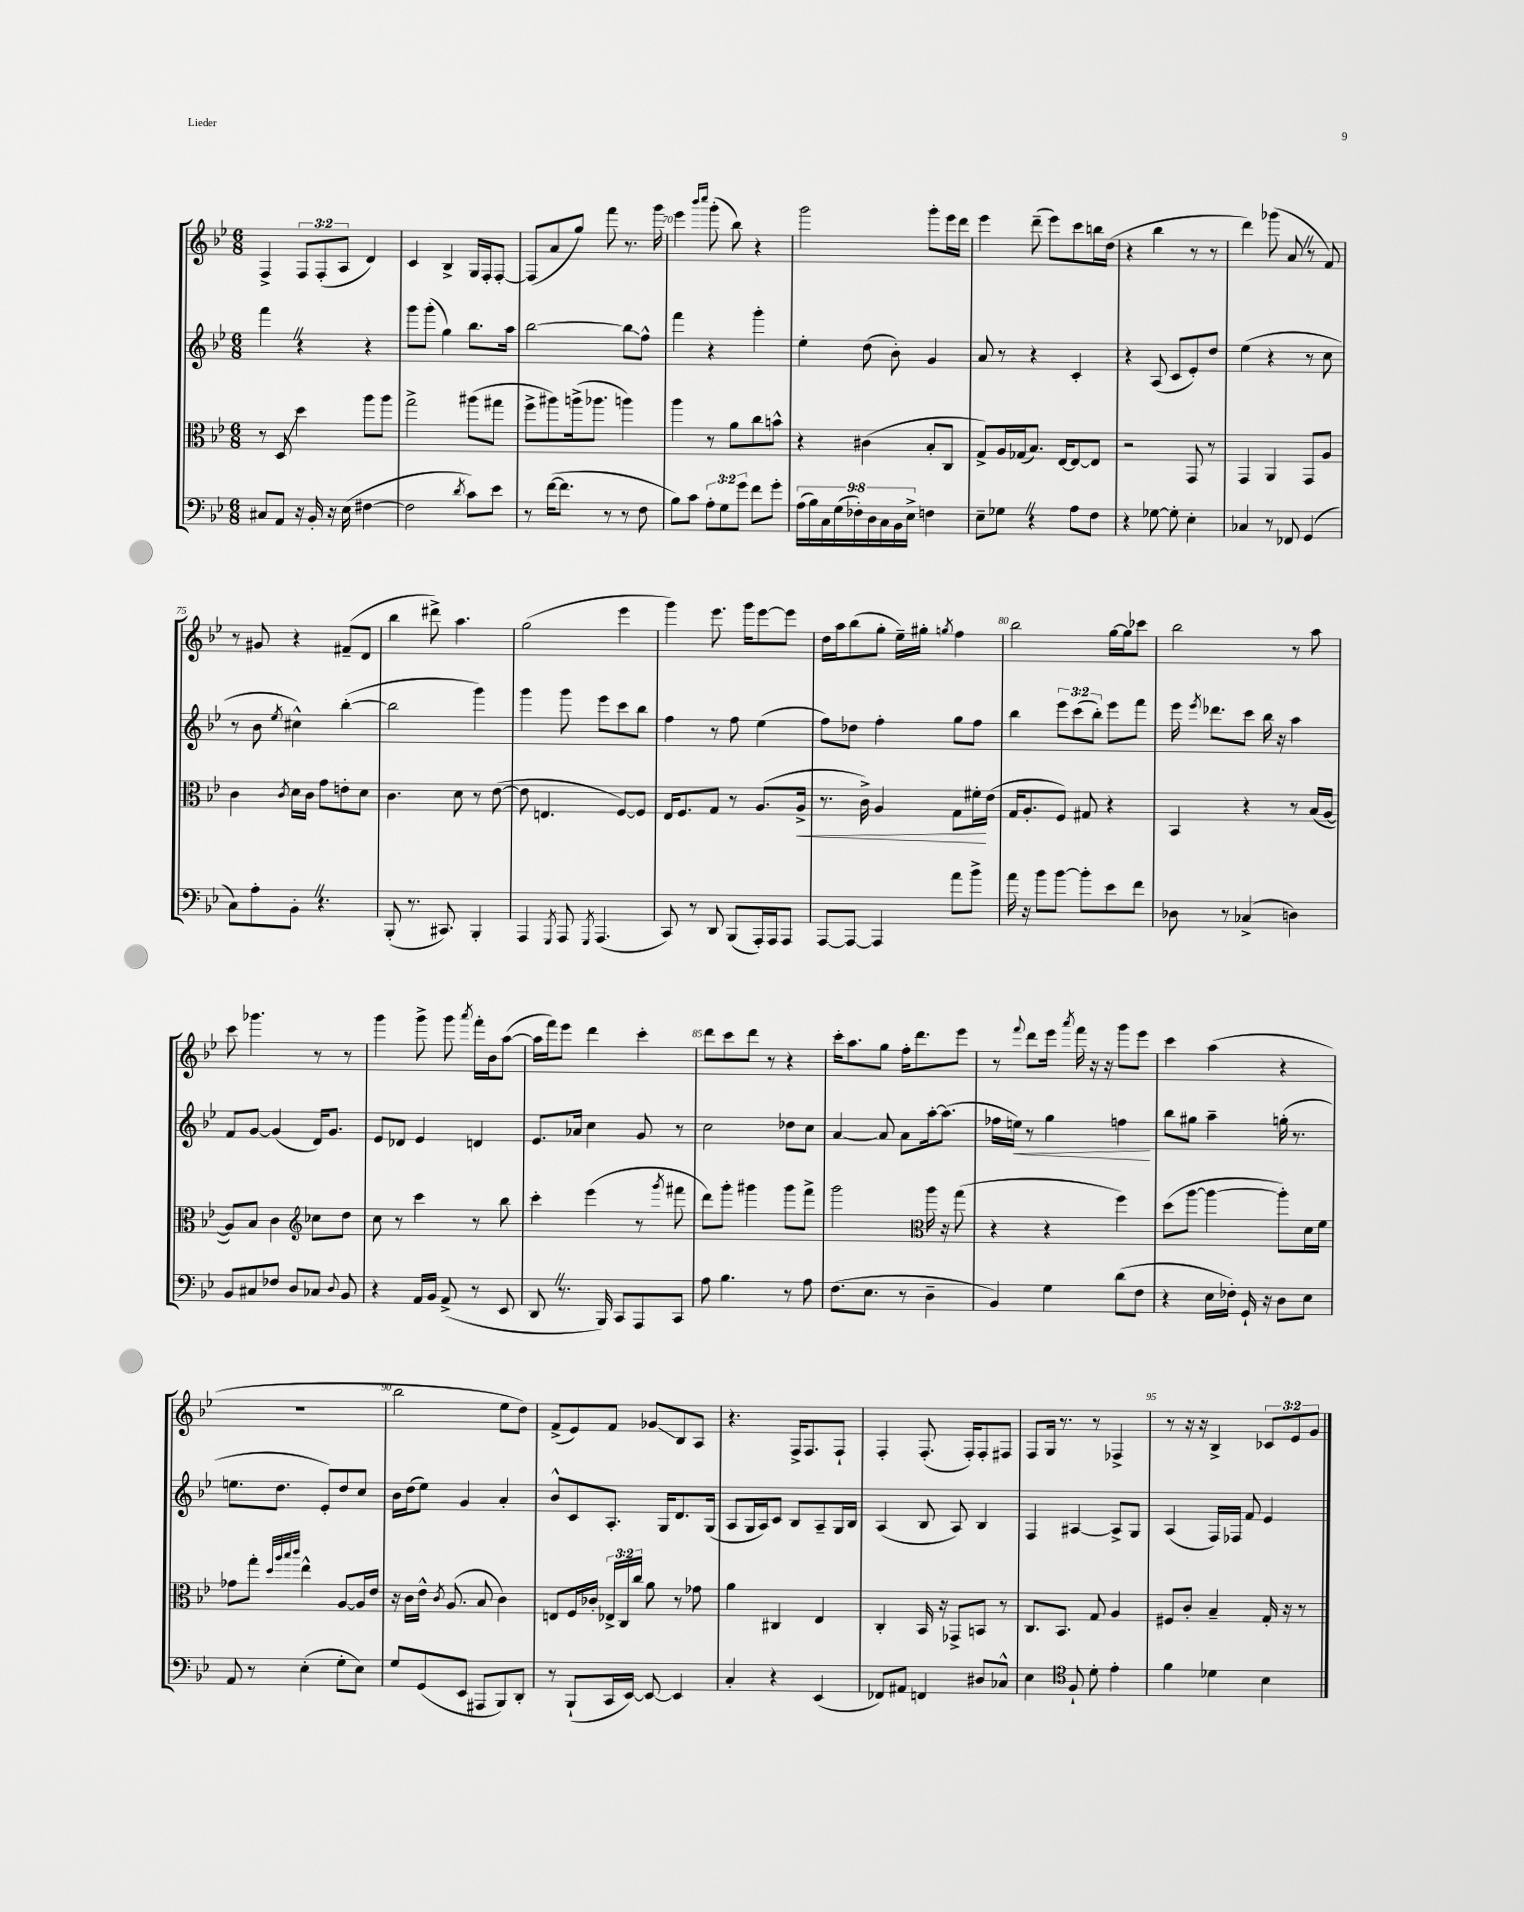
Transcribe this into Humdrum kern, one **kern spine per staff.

**kern	**kern	**kern	**kern
*staff4	*staff3	*staff2	*staff1
*clefF4	*clefC3	*clefG2	*clefG2
*k[b-e-]	*k[b-e-]	*k[b-e-]	*k[b-e-]
*M6/8	*M6/8	*M6/8	*M6/8
8C#	8r	4fff	4F^
8AA	8D	.	.
16r	4dd	4r	12F
16BB-'	.	.	.
.	.	.	(12F'
16r	.	.	.
.	.	.	12A
(16E-	.	.	.
[4F#	8aa	4r	4d)
.	8aa	.	.
=	=	=	=
2F#]	2gg^	8ggg	4c
.	.	(8ggg'	.
.	.	4gg)	4B-^
8qd	.	.	.
8c)	(8aa#	8.bb-	16G
.	.	.	16F'
8e-	8gg#	.	[8F'
.	.	16aa	.
=	=	=	=
8r	8ff^	[2bb-	(8F]
([16f	8aa#)	.	8a
8.f]	.	.	.
.	(16aa^	.	8gg)
.	8.aa-	.	.
8r	.	.	8fff
8r	4aa)	8bb-]	8.r
8F	.	8ff^^	.
.	.	.	16ggg
=	=	=	=
8B-)	4aa	4fff	4eee-
8c	.	.	.
.	.	.	16qqbbb-
.	.	.	16qqcccc
12A'	8r	4r	(8ggg'
12G	.	.	.
.	8a	.	8bb-)
12g	.	.	.
8f	8cc	4ggg'	4r
8g'	8b^^	.	.
=	=	=	=
(18A	4r	4ee-'	2ggg
18B-)	.	.	.
18C	.	.	.
(18G	.	.	.
18F-')	.	.	.
.	(4c#	(8dd	.
18D	.	.	.
18C	.	.	.
.	.	8b-')	.
18BB-	.	.	.
18E-^	.	.	.
4F	8B-'	4g	8ggg'
.	8C	.	16eee-
.	.	.	16ddd
=	=	=	=
8E-~	8G^)	8a	4eee-
8G-	16A	8r	.
.	(16G-	.	.
4r	8.B-)	4r	(8ddd~
.	.	.	8eee-)
.	[16E-	.	.
8A	8E-_	4c'	8ccc
8F	8E-]	.	16bb
.	.	.	(16dd
=	=	=	=
4r	2r	4r	4r
[8G-	.	(8A	4bb-
8G-']	.	8c	.
4E-'	8GG	8e-')	8r
.	8r	8dd	8r
=	=	=	=
4C-	4GG	(4ee-	4ddd)
8r	4AA	4r	(8ggg-
8FF-	.	.	8a
(4GG	8GG	8r	8r
.	8A	8cc	8f)
=	=	=	=
8C)	4c	8r	8r
8A'	.	8b-	8g#
.	8qc	8qee-	.
8BB-'	16d	4cc#^^)	4r
.	16c	.	.
4.r	8g	.	.
.	8e'	([4bb-'	(8f#~
.	8d	.	8d
=	=	=	=
(8BBB-'	4.c	2bb-]	4bb-
8.r	.	.	.
.	.	.	8ddd#^)
8.CC#)	.	.	.
.	8d	.	4.aa
4BBB-'	8r	4ggg)	.
.	([8e-	.	.
=	=	=	=
4AAA	8e-]	4ggg	(2gg
.	4.E	.	.
8qGGG	.	.	.
8AAA	.	8ggg	.
8qGGG	.	.	.
(4.AAA	.	8eee-	.
.	[8F)	8ccc	4eee-
.	8F]	8bb-	.
=	=	=	=
8CC)	16E-	4ff	4ggg)
.	8.F	.	.
8r	.	.	.
8DD	8G	8r	8.eee-
(8BBB-	8r	8ff	.
.	.	.	16ggg
16AAA')	(8.A	(4ee-	[8eee-
16AAA	.	.	.
8AAA	.	.	8eee-]
.	16A^	.	.
=	=	=	=
[8AAA	8.r	8ff)	16dd
.	.	.	16aa
8AAA_	.	8dd-	(8bb-
.	16c^)	.	.
4AAA]	4A	4ff'	8gg'
.	.	.	16ee-~)
.	.	.	16gg#'
.	.	.	8qgg
8a	8G	8gg	4ff
8b-^	16f#'	8ff	.
.	(16e-	.	.
=	=	=	=
16a	16G	4bb-	2bb-
16r	8.A'	.	.
8b-	.	.	.
[8b-	8F)	12eee-	.
.	.	(12ccc	.
8b-']	8G#	.	.
.	.	12bb-')	.
8e-	4r	8eee-	[16gg
.	.	.	16gg]
8f	.	8fff	8ccc-
=	=	=	=
8D-	4BB-	16eee-	2bb-
.	.	8qeee-	.
.	.	8.ddd-	.
8r	.	.	.
(4C-^	4r	8ccc	.
.	.	16bb-	.
.	.	16r	.
4D)	8r	4aa	8r
.	(16B-	.	8aa
.	[16A	.	.
=	=	=	=
8BB-	8A])	8f	8ccc
8C#	8B-	[8g	4.ggg-
8F-	4c	(4g]	.
8D	.	.	.
*	*clefG2	*	*
8C-	8cc-	16d)	8r
.	.	8.g	.
8qqD	.	.	.
8BB-	8dd	.	8r
=	=	=	=
4r	8cc	8e-	4ggg
.	8r	8d-	.
16AA	4ccc	4e-	8ggg^
16BB-	.	.	.
(8AA^	.	.	8ggg
.	.	.	8qaaa
8r	8r	4d	16fff'
.	.	.	16b-
8EE-	8bb-	.	([8aa
=	=	=	=
8DD	4ccc'	8.e-	16aa]
.	.	.	16fff)
8.r	.	.	8eee-
.	.	16a-	.
.	(4eee-	4cc	4ddd
16BBB-)	.	.	.
8CC	.	.	.
8AAA	8r	8g	4ccc'
.	8qggg	.	.
8CC	8fff#	8r	.
=	=	=	=
8A	8ddd)	2cc	8ddd
4.B-	8ggg'	.	8ccc
.	4ggg#	.	8ddd
.	.	.	8r
8r	8ggg#	8dd-	4r
8A	8fff^	8cc	.
=	=	=	=
(8.F	2ggg	[4a	16ccc'
.	.	.	8.aa
8.E-	.	.	.
.	.	8a]	8gg
8r	.	8a	16ff'
.	.	.	8.ddd
*	*clefC3	*	*
4D~	16aa	[16aa'	.
.	16r	(8.aa]	.
.	(8gg	.	8eee-
=	=	=	=
4BB-)	4r	16ff-	8r
.	.	16ee)	.
.	.	.	8qqfff
.	.	8r	8ddd
4G	4r	4gg	16eee-
.	.	.	8qaaa
.	.	.	16fff
.	.	.	16r
.	.	.	16r
(8d	4ff)	4ff	8ggg
8F	.	.	8eee-
=	=	=	=
4r	(8dd	8bb-	4ccc
.	[8aa	8gg#	.
16E-	4aa_	4aa~	(4aa
16F-')	.	.	.
16GG`	.	.	.
16r	.	.	.
8D	8aa'])	(16gg'	4r
.	.	8.r	.
8E-	16d	.	.
.	16f	.	.
=	=	=	=
8AA	8g-	8.ee	2.r
8r	8gg'	.	.
.	.	8.dd	.
.	32qqdd	.	.
.	32qqaa	.	.
.	32qqbb-	.	.
.	32qqccc	.	.
(4E-'	4ee-^^	.	.
.	.	8e-')	.
8G'	[8A	8dd	.
8E-)	16A]	8cc	.
.	16e-	.	.
=	=	=	=
8G	16r	16b-	2bb-
.	16c	(16dd	.
(8GG	16e-^^	8ee-)	.
.	8qc	.	.
.	(8.A	.	.
8EE-	.	4g	.
8AAA#	8B-	.	.
8BBB-)	4c)	4a'	8ee-
8DD'	.	.	8dd)
=	=	=	=
8r	8E	8b-^^	(8f^
(8BBB-`	16F	8c	8e-)
.	16c-'	.	.
16CC	24E-^	8.A'	8f
.	24C	.	.
[16EE-)	.	.	.
.	24cc	.	.
8EE-_	8a	.	8g-
.	.	16G	.
4EE-]	8r	8.d	8B-
.	8g-	.	8A
.	.	(16G	.
=	=	=	=
4C'	4a	8A	4.r
.	.	16G	.
.	.	16A)	.
4r	4C#	8c	.
.	.	8B-	16F^
.	.	.	8.F
(4EE-	4E-	8A~	.
.	.	16G	8F`
.	.	16B-	.
=	=	=	=
8FF-)	4C'	(4A	4F'
8AA#	.	.	.
4FF	16BB-	8B-	(8.F'
.	16r	.	.
.	8GG-^	8A)	.
.	.	.	16F')
8D#	8BB	4B-	8F'
8C-^^	8r	.	8F#
=	=	=	=
4E-	8.C	4F	8F
.	.	.	16G
.	8.BB-	.	8.r
*clefC4	*	*	*
8F`	.	[4A#	.
8d'	8G	.	8r
4e-'	4A	8A#^]	4F-^
.	.	8G	.
=	=	=	=
4f	8F#	(4A	8r
.	8c'	.	16r
.	.	.	16r
4d-	4B-~	16F)	4B-^
.	.	16F-	.
.	.	8f	.
4B-	16G'	4e-	12c-
.	16r	.	.
.	.	.	12e-
.	8r	.	.
.	.	.	12g
==	==	==	==
*-	*-	*-	*-
